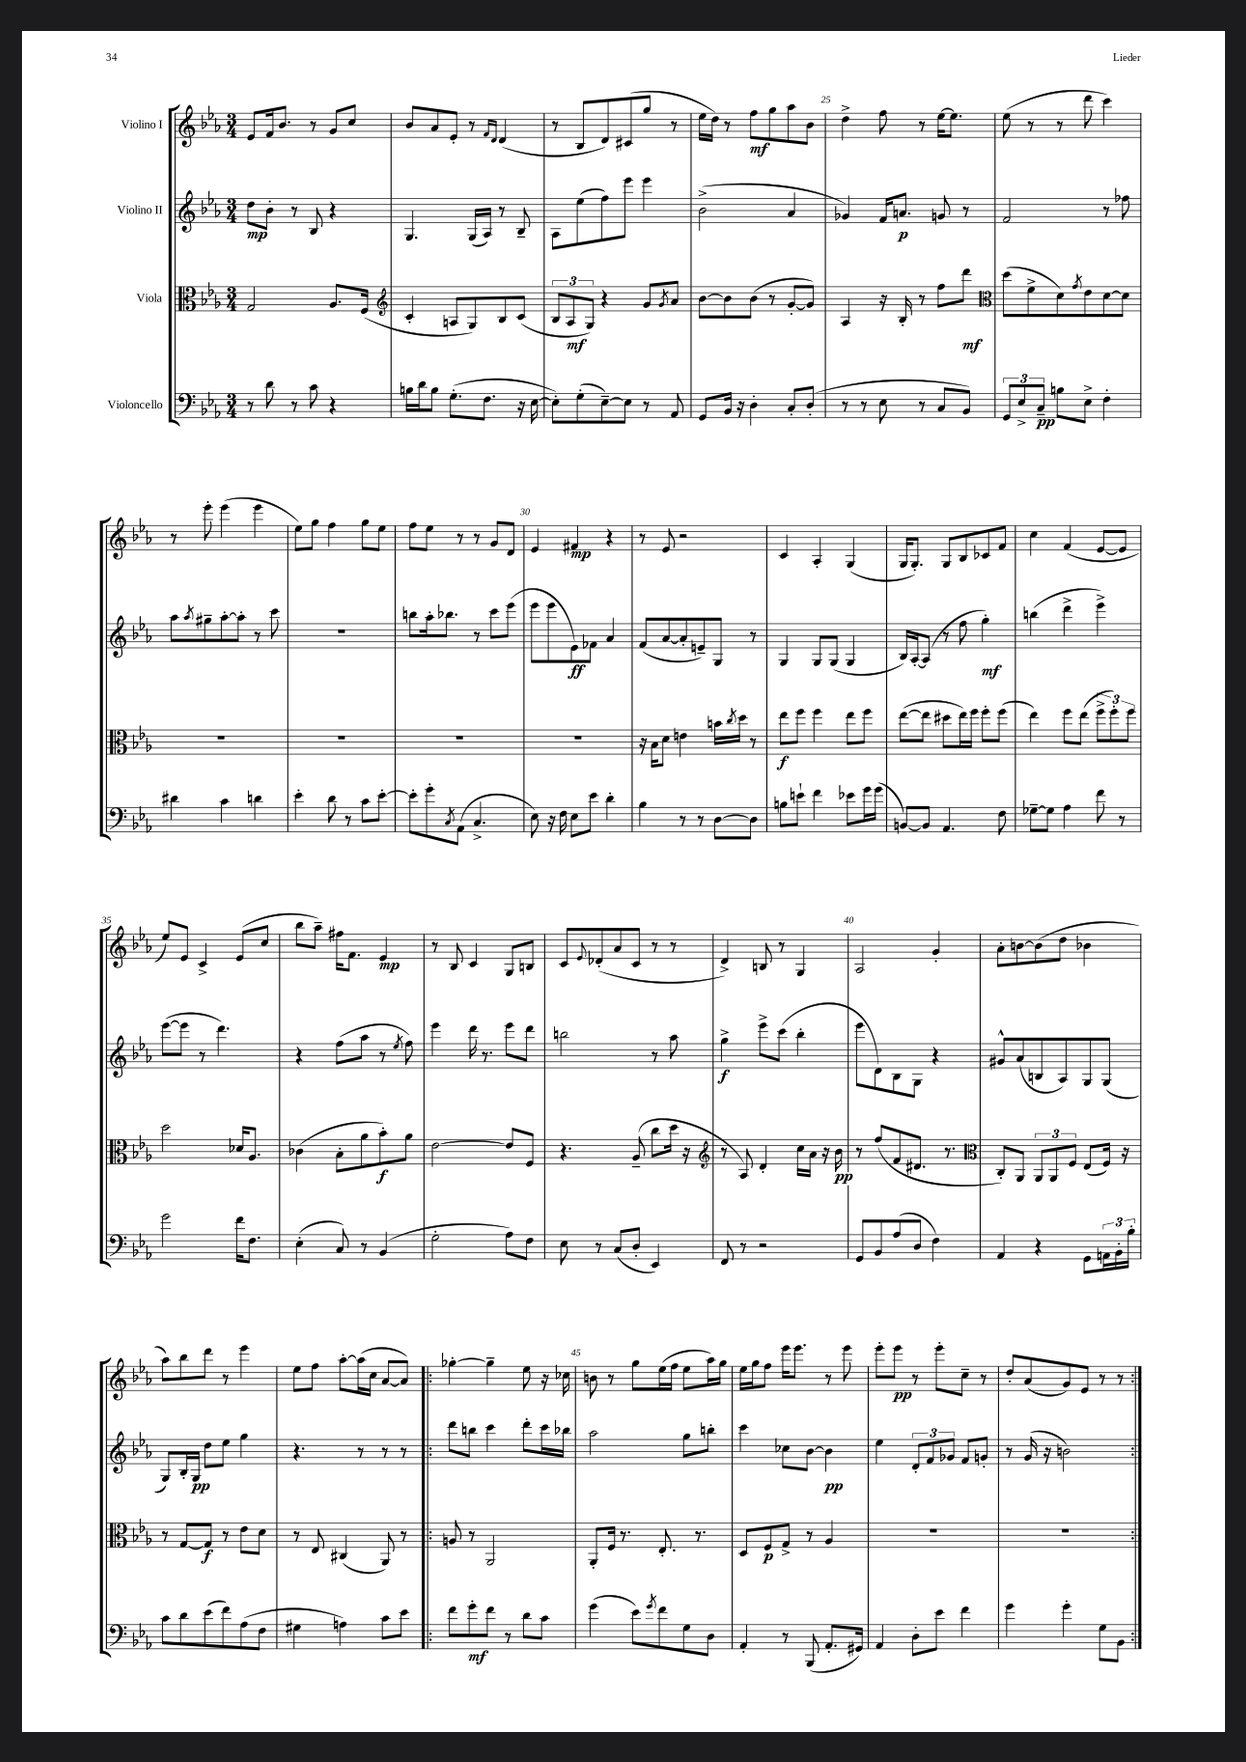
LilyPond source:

<<
\new StaffGroup <<
\new Staff = "s0" \with { instrumentName = "Violino I" } {
    \clef treble \key ees \major \numericTimeSignature \time 3/4
    ees'8 f'16 bes'8. r8 g'8 c''8 |
    bes'8 aes'8 ees'8-. r8 \grace { f'16 d'16 } d'4( |
    r8 bes8 d'8) cis'8( g''8 r8 |
    ees''16 d''16) r8 f''8\mf g''8 aes''8 bes'8 |
    d''4-> f''8 r8 ees''16~ ees''8. |
    ees''8( r8 r8 d'''8 c'''4) |
    r8 ees'''8-. ees'''4( ees'''4 |
    ees''8) g''8 f''4 g''8 ees''8 |
    f''8 ees''8 r8 r8 g'8 d'8 |
    ees'4 fis'4\mp r4 |
    r8 ees'8 r2 |
    c'4 aes4-. g4( |
    g16 g8.-.) g8 bes8 ces'8 f'8 |
    c''4 f'4( ees'8~ ees'8 |
    ees''8) ees'8 c'4-> ees'8( c''8 |
    bes''8 aes''8--) fis''16 f'8. ees'4\mp |
    r8 bes8 c'4 g8 b8 |
    c'8 \appoggiatura { ees'8 } des'8-.( aes'8 c'8 r8 r8 |
    d'4->) b8 r8 g4 |
    aes2 g'4-. |
    aes'8-. b'8~ b'8( d''8 bes'4 |
    aes''8) bes''8 d'''8 r8 ees'''4 |
    ees''8 f''8 aes''8~-. aes''16( c''16 aes'8~ aes'8) |
    \repeat volta 2 { ges''4~-. ges''4-- ees''8 r16 ces''16 |
    b'8 r8 g''8 ees''16( f''16 ees''8 aes''16) g''16 |
    ees''16 g''16 f''8 ees'''16 ees'''8. r8 ees'''8 |
    ees'''8-. ees'''8\pp r8 ees'''8-. c''8-- r8 |
    d''8-. aes'8( g'8) ees'8 r8 r8 | }
}
\new Staff = "s1" \with { instrumentName = "Violino II" } {
    \clef treble \key ees \major \numericTimeSignature \time 3/4
    d''8\mp bes'8-. r8 bes8 r4 |
    g4. g16( aes16) r8 bes8-- |
    aes8 ees''8( f''8) ees'''8 ees'''4 |
    bes'2->( aes'4 |
    ges'4) f'16 a'8.\p g'8 r8 |
    f'2 r8 fes''8 |
    aes''8 \acciaccatura { aes''8 } gis''8-- aes''8~-. aes''8-. r8 c'''8 |
    R2. |
    b''8 aes''16-. bes''8. r8 c'''8 ees'''8( |
    ees'''8 ees'''8 ees'8\ff) fes'8 aes'4 |
    f'8( aes'8~ aes'8-. e'8--) g8 r8 |
    g4 g8 g8( g4 |
    bes16) aes16~-. aes8( r8 f''8 g''4-.\mf) |
    b''4( d'''4-> ees'''4->) |
    ees'''8~( ees'''8 r8 d'''4.) |
    r4 f''8( aes''8 r8 \acciaccatura { ees''8 } f''8) |
    ees'''4 d'''16 r8. ees'''8 d'''8 |
    b''2 r8 aes''8 |
    g''4->\f ees'''8-> c'''8( bes''4-. |
    ees'''8 d'8) bes8 g8 r4 |
    gis'8-^ aes'8( b8 aes8) g8 g8( |
    g8) bes16-. g16\pp d''8 ees''8 g''4 |
    r4. r8 r8 r8 |
    \repeat volta 2 { d'''8 b''8 c'''4 d'''8-. c'''16 bes''16 |
    aes''2 g''8 b''8-. |
    c'''4 ces''8 bes'8~ bes'4\pp |
    ees''4 \tuplet 3/2 { d'8-. f'8 ges'8 } f'8 g'8-. |
    r8 g'16( r16 b'2) | }
}
\new Staff = "s2" \with { instrumentName = "Viola" } {
    \clef alto \key ees \major \numericTimeSignature \time 3/4
    g2 aes8. f16( |
    \clef treble c'4-. a8 g8) bes8 c'8( |
    \tuplet 3/2 { bes8 aes8\mf g8) } r4 g'8 \acciaccatura { g'8 } aes'8 |
    bes'8~ bes'8 bes'8( r8 g'8~-. g'8) |
    aes4 r16 bes16-. r8 f''8 d'''8\mf |
    \clef alto d''8( f'8-> d'8) \acciaccatura { g'8 } ees'8 d'8~ d'8 |
    R2. |
    R2. |
    R2. |
    R2. |
    r16 bes16 d'8 e'4 b'16 \acciaccatura { c''8 } d''16 r8 |
    ees''8\f f''8 f''4 ees''8 f''8 |
    ees''8~( ees''8 dis''8 ees''16) f''16 f''8-. f''8( |
    ees''4) f''8 ees''8( \tuplet 3/2 { f''8-> f''8-.) f''8 } |
    d''2 des'16 aes8. |
    ces'4( bes8-. aes'8 bes'8-.\f) aes'8 |
    ees'2~ ees'8 f8 |
    r4. aes8--( c''8 d''16 r16 |
    \clef treble r8 aes8) d'4-. c''16 aes'16 r16 bes'16\pp |
    r8 f''8( f'8 dis'8. r8. |
    \clef alto c8-.) aes,8 \tuplet 3/2 { aes,8 aes,8 f8 } ees8( f16) r16 |
    r8 g8~ g8\f r8 ees'8 d'8 |
    r8 ees8 cis4( aes,8) r8 |
    \repeat volta 2 { a8 r8 aes,2 |
    aes,8-. f16 r8. ees8.-. r8. |
    d8 f8\p g8-> r8 aes4 |
    R2. |
    R2. | }
}
\new Staff = "s3" \with { instrumentName = "Violoncello" } {
    \clef bass \key ees \major \numericTimeSignature \time 3/4
    r8 d'8 r8 c'8 r4 |
    b16 d'16 b8 g8.-.( f8. r16 ees16~ |
    ees8-.) g8-.( ees8~--) ees8 r8 aes,8 |
    g,8 bes,16 r16 d4-. c8-. d8-.( |
    r8 r8 ees8 r8 c8 bes,8) |
    \tuplet 3/2 { g,8 ees8-> c8--\pp } b8 ees8-> f4-. |
    dis'4 c'4 d'4 |
    ees'4-. d'8 r8 c'8 ees'8~-. |
    ees'8-. g'8-. \acciaccatura { c8 } aes,8( c4.-> |
    ees8) r16 f16 ees8 ees'8 d'4-. |
    bes4 r8 r8 d8~ d8 |
    b8 e'8-! f'4 ees'8 g'16 g'16( |
    b,8~) b,8 aes,4. f8 |
    ges8~-- ges8 aes4 f'8 r8 |
    g'2 f'16 f8. |
    ees4-.( c8) r8 bes,4( |
    g2-. aes8) f8 |
    ees8 r8 c8( d8-. ees,4) |
    f,8 r8 r2 |
    g,8 bes,8 aes8( d8 f4) |
    aes,4 r4 g,8 \tuplet 3/2 { a,16 bes,16-. bes16-. } |
    c'8 d'8 ees'8( f'8) aes8( f8 |
    gis4 a4) c'8 ees'8 |
    \repeat volta 2 { f'8 g'8-.\mf f'8 r8 d'8 c'8 |
    g'4( ees'8) \acciaccatura { g'8 } f'8 g8 d8 |
    aes,4-. r8 bes,,8( aes,8.-. gis,16) |
    aes,4 d8-. ees'8 f'4 |
    g'4 g'4-. g8 bes,8 | }
}
>>
>>
\layout { \context { \Score currentBarNumber = #21 \override BarNumber.break-visibility = ##(#f #t #t) barNumberVisibility = #(every-nth-bar-number-visible 5) } }
